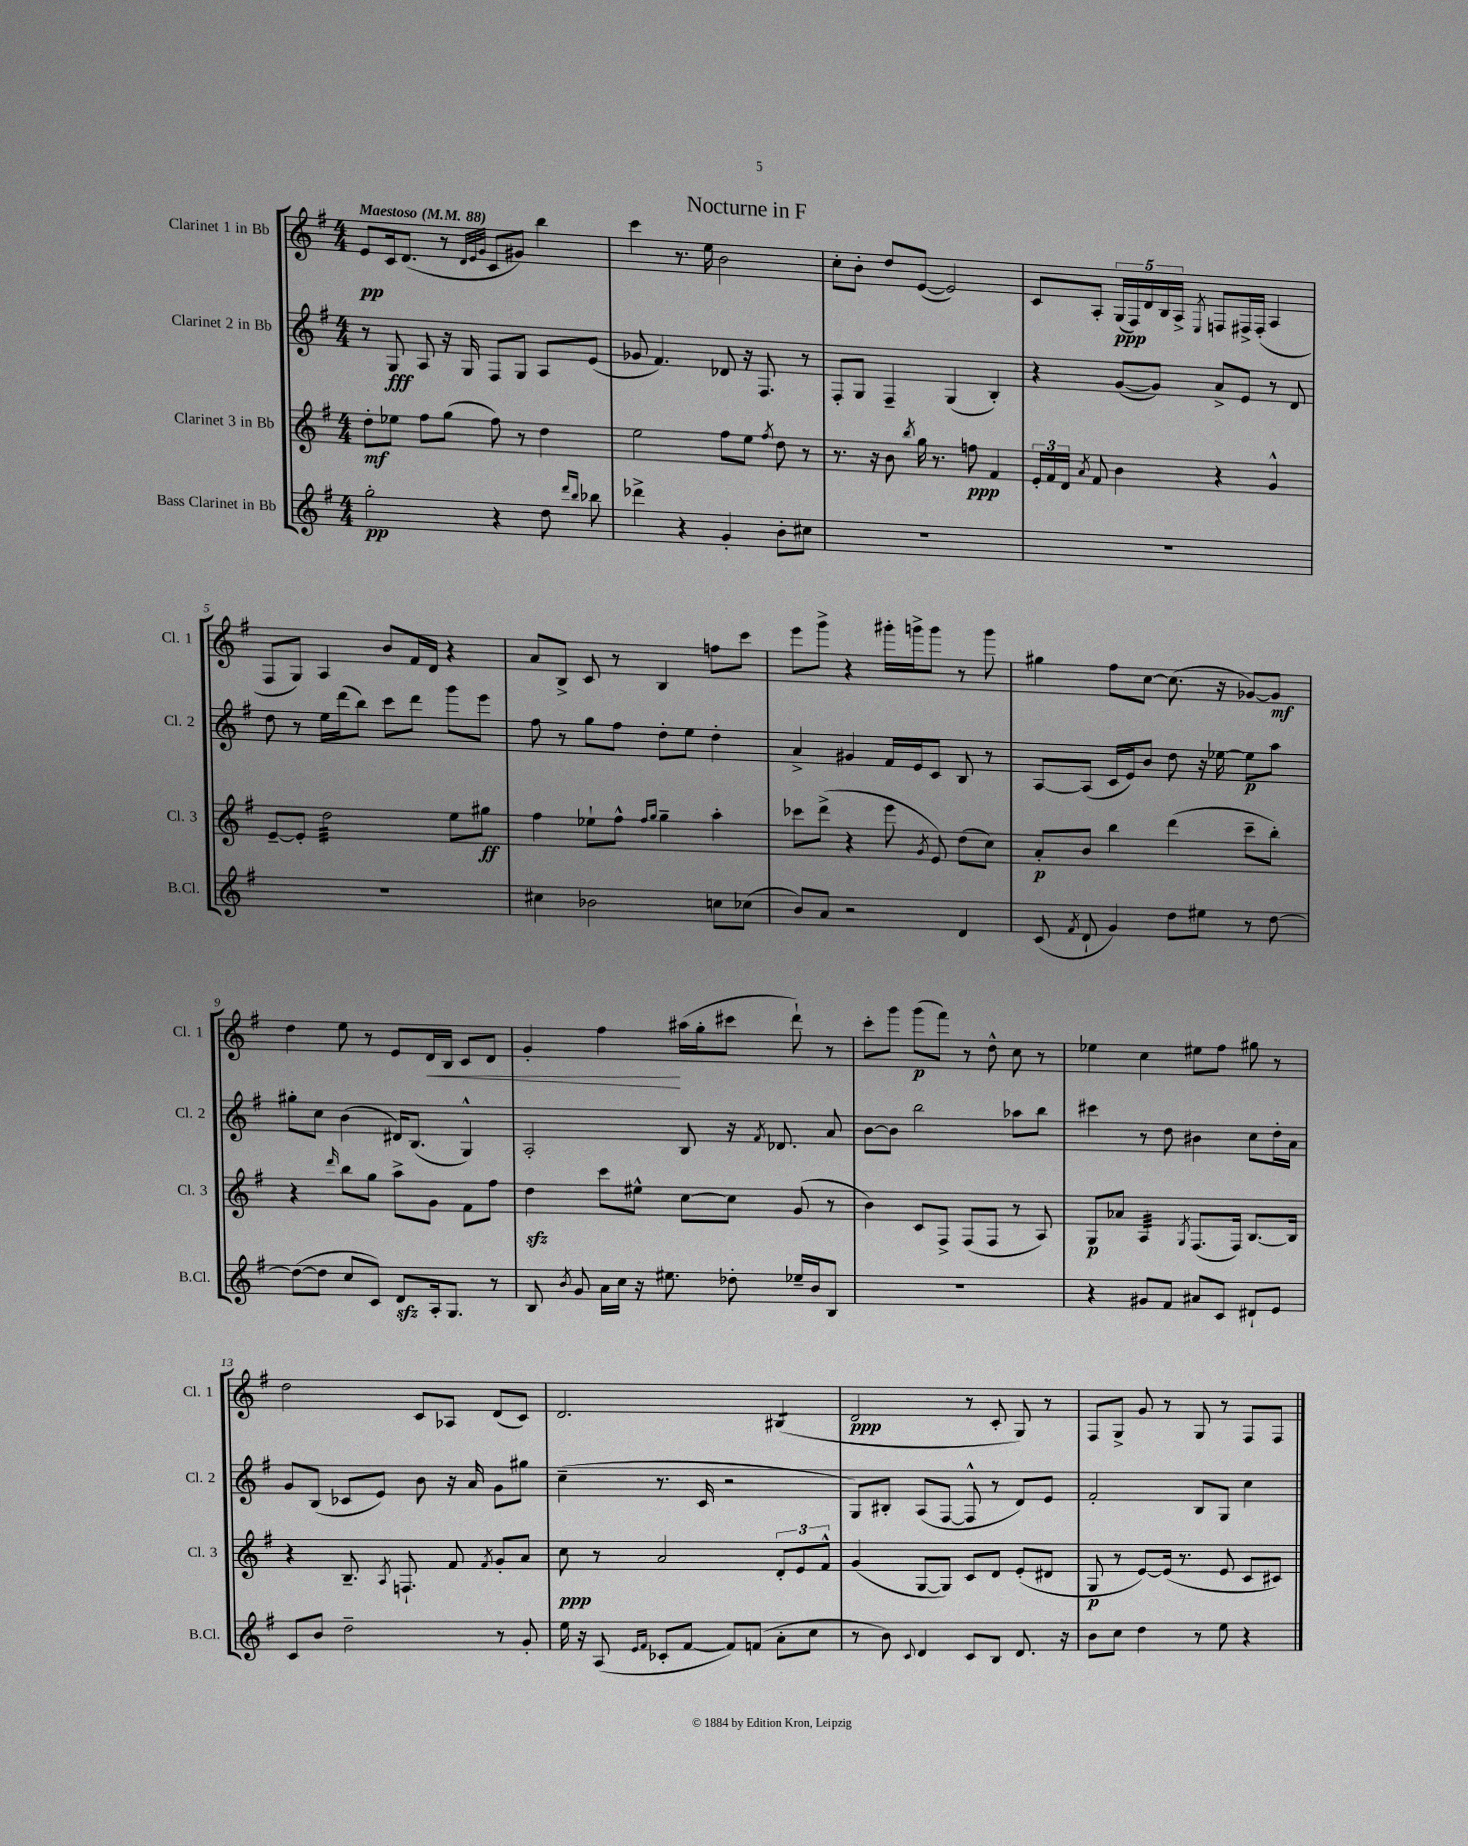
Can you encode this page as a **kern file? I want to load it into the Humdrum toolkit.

**kern	**kern	**kern	**kern
*staff4	*staff3	*staff2	*staff1
*clefG2	*clefG2	*clefG2	*clefG2
*k[f#]	*k[f#]	*k[f#]	*k[f#]
*M4/4	*M4/4	*M4/4	*M4/4
*MM88	*MM88	*MM88	*MM88
2gg'	8dd'	8r	8e
.	8ee-	8G	16c
.	.	.	(8.d
.	8ff#	8A	.
.	(8gg	16r	8r
.	.	16G	.
.	.	.	32qqd
.	.	.	32qqe
.	.	.	32qqg
4r	8ff#)	8F#	8c
.	8r	8G	8g#)
8dd	4dd	8A	4bb
16qqddd	.	.	.
16qqbb	.	.	.
8bb-	.	(8e	.
=	=	=	=
4ddd-^	2ee	8g-	4ccc
.	.	4.f#)	.
4r	.	.	8.r
.	.	.	16ee
4g'	8ff#	8d-	2b
.	8ee	16r	.
.	.	8.F#	.
.	8qff#	.	.
8b'	8dd	.	.
8cc#	8r	8r	.
=	=	=	=
1r	8.r	8F#'	8cc'
.	.	8G	8b'
.	16r	.	.
.	8b	4F#~	8dd
.	8qbb	.	.
.	16gg	.	([8e
.	8.r	.	.
.	.	(4G	2e])
.	8ff	.	.
.	4f#	4B')	.
=	=	=	=
1r	24e'	4r	8c
.	24f#	.	.
.	24d	.	.
.	8qa	.	.
.	8f#	.	8A'
.	4b	([8g	(20G
.	.	.	20F#)
.	.	.	20d
.	.	8g])	.
.	.	.	20B
.	.	.	20A^
.	.	.	8qE
.	4r	8a^	8F
.	.	8e	16F#^
.	.	.	(16F#'
.	4g^^	8r	4A
.	.	8d	.
=	=	=	=
1r	[8e~	8dd	8F#
.	8e']	8r	8G)
.	2dd	16ee	4A
.	.	(16ddd	.
.	.	8bb)	.
.	.	8ccc	8b
.	.	8ddd	16f#
.	.	.	16d
.	8ee	8ggg	4r
.	8gg#	8eee	.
=	=	=	=
4cc#	4ff#	8ff#	8a
.	.	8r	8B^
2b-	8ee-`	8gg	8c
.	8ff#^^	8ff#	8r
.	16qqff#	.	.
.	16qqgg	.	.
.	4gg~	8dd'	4B
.	.	8ee	.
8cc	4aa'	4dd'	8ff
(8cc-	.	.	8ccc
=	=	=	=
8b)	8ccc-	4a^	8eee
8a	(8ddd^	.	8ggg^
2r	4r	4g#	4r
.	8eee	16f#	16ggg#'
.	.	16e	16ggg^
.	8qg	.	.
.	8e)	8c	8ggg
4d	(8dd	8B	8r
.	8cc)	8r	8ggg
=	=	=	=
(8c	8a'	[8A	4gg#
8qf#	.	.	.
8d`	8b	(8A]	.
4g)	4bb	16c	8ff#
.	.	16e)	.
.	.	8b	[8cc
8dd	(4ddd	8dd	(8.cc]
8ee#	.	16r	.
.	.	[16ee-	16r
8r	8ccc~	8ee-]	[8g-)
[8dd	8bb')	8aa	8g-]
=	=	=	=
(8dd_	4r	8gg#'	4dd
8dd]	.	8cc	.
.	16qqddd	.	.
8cc	8bb	(4b	8ee
8c)	8gg	.	8r
8d	8aa^	16d#)	8e
.	.	(8.B	.
16A'	8g	.	16d
8.G	.	.	16B
.	8f#	4G^^)	8c
8r	8ff#	.	8d
=	=	=	=
8B	4dd	2A'	4g'
8qb	.	.	.
8g	.	.	.
16a	8ccc	.	4ff#
16cc	.	.	.
16r	8ee#^^	.	.
8.ee#	.	.	.
.	[8cc	8B	(16aa#
.	.	.	16gg'
8dd-'	8cc]	16r	8ccc#
.	.	8qf#	.
.	.	8.d-	.
16ee-~	(8g	.	8ddd`)
16b	.	.	.
8B	8r	8a	8r
=	=	=	=
1r	4b)	[8b	8ccc'
.	.	8b]	8ggg
.	8c	2bb	(8ggg
.	8F#^	.	8fff#)
.	(8F#	.	8r
.	8F#	.	8dd^^
.	8r	8aa-	8cc
.	8A)	8bb	8r
=	=	=	=
4r	8G	4ccc#	4ee-
.	8a-	.	.
8g#	4A	8r	4cc
8f#	.	8dd	.
.	8qG	.	.
8a#	(8.F#	4b#	8ee#
8c	.	.	8ff#
.	16F#)	.	.
8d#`	[8.B	8cc	8gg#
8e	.	16dd'	8r
.	16B]	16a	.
=	=	=	=
8c	4r	8g	2dd
8b	.	(8B	.
2dd~	8.B~	8c-	.
.	.	8e)	.
.	8qA	.	.
.	8.F`	.	.
.	.	8b	8c
.	8f#	16r	8A-
.	.	16a	.
.	8qf#	.	.
8r	8g'	8g	(8d
8g'	8a	8gg#	8c)
=	=	=	=
16ee	8cc	(4cc~	2.d
16r	.	.	.
(8A	8r	.	.
16qqe	.	.	.
16qqf#	.	.	.
8c-'	2a	8.r	.
[8f#	.	.	.
.	.	16c	.
8f#])	.	2r	.
(8f	.	.	.
8a'	12d'	.	(4B#
.	12e	.	.
8cc	.	.	.
.	12f#^^	.	.
=	=	=	=
8r	(4g	8G)	2d
8b)	.	8B#'	.
8qqc	.	.	.
4d	[8G	(8A	.
.	8G])	[8F#	.
8c	8c	8F#^^]	8r
8B	8d	8r	8c'
8.d	(8e'	8d)	8G)
.	8d#	8e	8r
16r	.	.	.
=	=	=	=
8b	8G	2f#'	8F#
8cc	8r	.	8G^
4dd	[8e)	.	8g
.	(16e]	.	8r
.	8.r	.	.
8r	.	8B	8G
8ee	8e	8G	8r
4r	8c	4cc	8F#
.	8c#)	.	8F#
==	==	==	==
*-	*-	*-	*-
